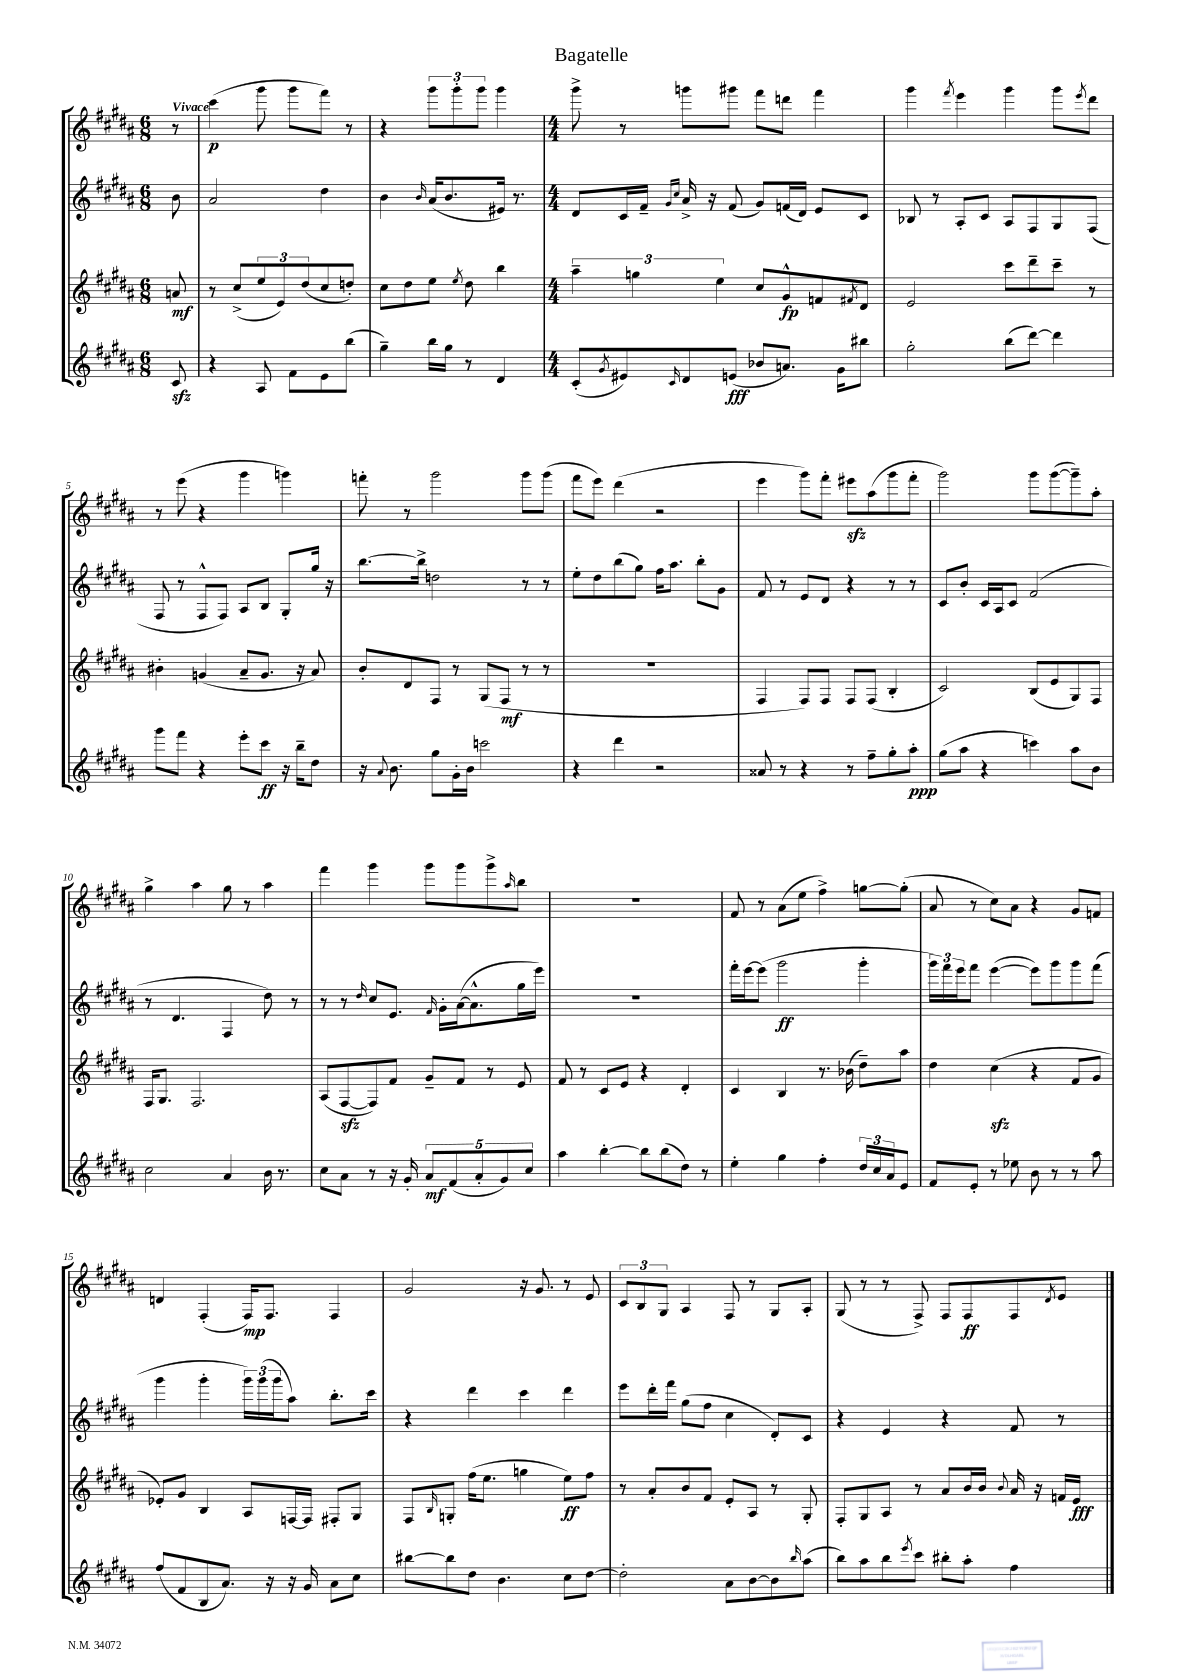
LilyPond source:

\header { title = "Bagatelle" }
<<
\new StaffGroup <<
\new Staff = "s0" {
    \clef treble \key b \major \numericTimeSignature \time 6/8 \partial 8 \tempo "Vivace"
    r8 |
    cis'''4\p( gis'''8 gis'''8 fis'''8) r8 |
    r4 \tuplet 3/2 { gis'''8 gis'''8-. gis'''8 } gis'''4 |
    \numericTimeSignature \time 4/4 gis'''8-> r8 g'''8 gis'''8 fis'''8 d'''8 fis'''4 |
    gis'''4 \acciaccatura { fis'''8 } e'''4 gis'''4 gis'''8 \acciaccatura { e'''8 } dis'''8 |
    r8 e'''8( r4 gis'''4 g'''4) |
    f'''8-. r8 gis'''2 gis'''8 gis'''8( |
    fis'''8 e'''8) dis'''4( r2 |
    e'''4 gis'''8) fis'''8-. eis'''8\sfz ais''8( gis'''8 fis'''8-. |
    gis'''2) gis'''8 gis'''8~( gis'''8--) ais''8-. |
    gis''4-> ais''4 gis''8 r8 ais''4 |
    fis'''4 gis'''4 gis'''8 gis'''8 gis'''8-> \grace { ais''16 } b''8 |
    R1 |
    fis'8 r8 ais'8( e''8 fis''4->) g''8~ g''8-.( |
    ais'8 r8 cis''8) ais'8 r4 gis'8 f'8 |
    d'4 fis4-.( fis16\mp) fis8. fis4 |
    gis'2 r16 gis'8. r8 e'8 |
    \tuplet 3/2 { cis'8 b8 gis8 } ais4 fis8 r8 gis8 ais8-. |
    gis8( r8 r8 fis8->) fis8 fis8\ff fis8 \acciaccatura { dis'8 } e'8 \bar "|." |
}
\new Staff = "s1" {
    \clef treble \key b \major \numericTimeSignature \time 6/8 \partial 8
    b'8 |
    ais'2 dis''4 |
    b'4 \grace { b'16 } ais'16( b'8. eis'16) r8. |
    \numericTimeSignature \time 4/4 dis'8 cis'16 fis'16-- \grace { gis'16 cis''16 } ais'16-> r16 fis'8( gis'8) f'16( dis'16) e'8 cis'8 |
    bes8 r8 ais8-. cis'8 ais8 fis8 gis8 fis8( |
    fis8 r8 fis8-^ fis8) ais8 b8 gis8-. gis''16 r16 |
    b''8.~ b''16-> d''2 r8 r8 |
    e''8-. dis''8 b''8( gis''8) fis''16 ais''8. b''8-. gis'8 |
    fis'8 r8 e'8 dis'8 r4 r8 r8 |
    cis'8 b'8-. cis'16 ais16 cis'8 fis'2( |
    r8 dis'4. fis4 dis''8) r8 |
    r8 r8 \grace { dis''16 } cis''8 e'8. \grace { fis'16 } gis'16-. ais'16~( ais'8.-^ gis''16 e'''16) |
    R1 |
    fis'''16-. e'''16~ e'''8( gis'''2\ff gis'''4-. |
    \tuplet 3/2 { gis'''16) fis'''16 e'''16 } fis'''8 e'''4~( e'''8) gis'''8 gis'''8 fis'''8( |
    gis'''4 gis'''4-. \tuplet 3/2 { gis'''16) gis'''16( gis'''16 } ais''8) b''8.-. cis'''16 |
    r4 dis'''4 cis'''4 dis'''4 |
    e'''8 dis'''16-. fis'''16 gis''8( fis''8 cis''4 dis'8-.) cis'8 |
    r4 e'4 r4 fis'8 r8 \bar "|." |
}
\new Staff = "s2" {
    \clef treble \key b \major \numericTimeSignature \time 6/8 \partial 8
    a'8\mf |
    r8 cis''8->( \tuplet 3/2 { e''8 e'8) dis''8( } cis''8 d''8-.) |
    cis''8 dis''8 e''8 \acciaccatura { e''8 } dis''8 b''4 |
    \numericTimeSignature \time 4/4 \tuplet 3/2 { ais''4-- g''4 e''4 } cis''8 gis'8-^\fp f'8 \acciaccatura { fis'8 } dis'8 |
    e'2 cis'''8 dis'''8-- cis'''8-- r8 |
    bis'4-. g'4( ais'8-- g'8. r16 ais'8) |
    b'8-. dis'8 fis8 r8 gis8( fis8\mf r8 r8 |
    R1 |
    fis4 fis8) fis8 fis8 fis8( b4-. |
    cis'2) b8( e'8 gis8) fis8 |
    fis16 gis8. fis2. |
    ais8( fis8~\sfz fis8) fis'8 gis'8-- fis'8 r8 e'8 |
    fis'8 r8 cis'8 e'8 r4 dis'4-. |
    cis'4 b4 r8. bes'16( dis''8--) ais''8 |
    dis''4 cis''4\sfz( r4 fis'8 gis'8 |
    ees'8-.) gis'8 b4 ais8 f16~ f16 fis8-. gis8 |
    fis8 \grace { b16 } g8-. fis''16( e''8. g''4 e''8\ff) fis''8 |
    r8 ais'8-. b'8 fis'8 e'8-. ais8 r8 gis8-. |
    fis8-. gis8 ais8 r8 ais'8 b'16 b'16 \appoggiatura { b'8 } ais'16 r16 f'16 e'16\fff \bar "|." |
}
\new Staff = "s3" {
    \clef treble \key b \major \numericTimeSignature \time 6/8 \partial 8
    cis'8\sfz |
    r4 ais8 fis'8 e'8 b''8( |
    gis''4--) b''16 gis''16 r8 dis'4 |
    \numericTimeSignature \time 4/4 cis'8-.( \acciaccatura { gis'8 } eis'8) \grace { cis'16 } dis'8 e'8\fff( bes'8 a'8.) gis'16 bis''8 |
    gis''2-. b''8( dis'''8~) dis'''4 |
    gis'''8 fis'''8 r4 e'''8-. cis'''8\ff r16 b''16-- dis''8 |
    r16 \appoggiatura { ais'8 } b'8. gis''8 gis'16-. b'16 c'''2 |
    r4 dis'''4 r2 |
    aisis'8 r8 r4 r8 fis''8-- gis''8-. ais''8-.\ppp |
    gis''8( ais''8 r4 c'''4) ais''8 b'8 |
    cis''2 ais'4 b'16 r8. |
    cis''8 ais'8 r8 r16 gis'16-. \tuplet 5/4 { ais'8\mf fis'8( ais'8-. gis'8) cis''8 } |
    ais''4 b''4~-. b''8 b''8( dis''8) r8 |
    e''4-. gis''4 fis''4-. \tuplet 3/2 { dis''16 cis''16 ais'16 } e'8 |
    fis'8 e'8-. r8 ees''8 b'8 r8 r8 ais''8 |
    fis''8( fis'8 b8 ais'8.) r16 r16 gis'16 ais'8 cis''8 |
    bis''8~ bis''8 dis''8 b'4. cis''8 dis''8~ |
    dis''2-. ais'8 b'8~ b'8 \grace { b''16 } ais''8( |
    b''8) ais''8 b''8 \acciaccatura { e'''8 } cis'''8 bis''8-. ais''8-. fis''4 \bar "|." |
}
>>
>>
